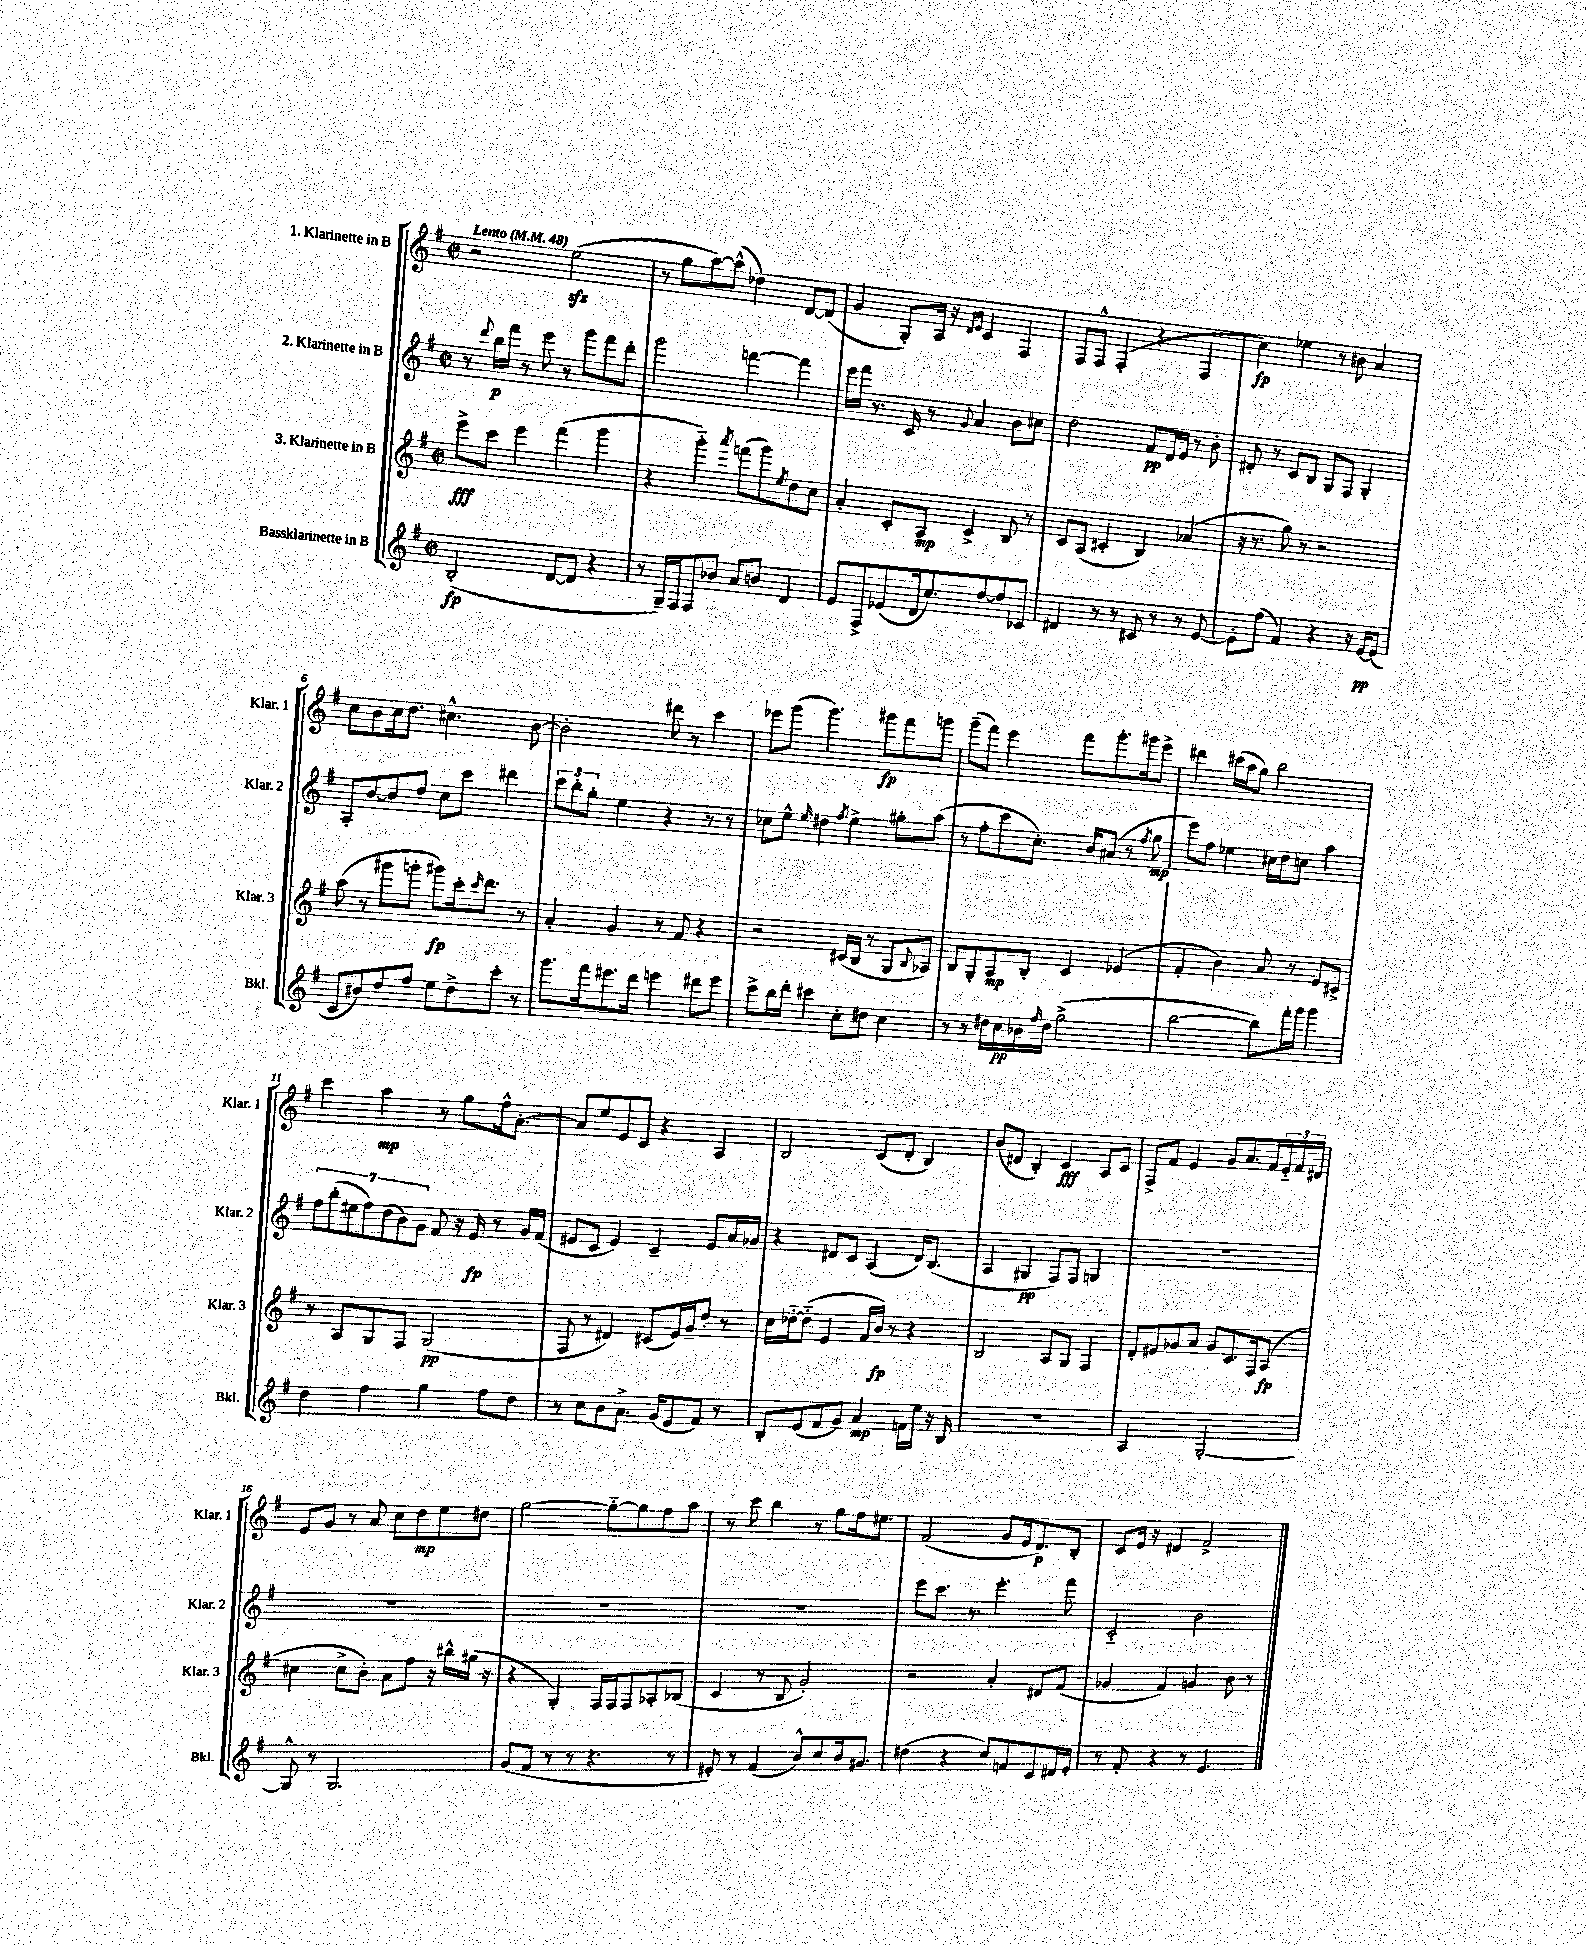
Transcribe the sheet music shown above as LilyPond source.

<<
\new StaffGroup <<
\new Staff = "s0" \with { instrumentName = "1. Klarinette in B" shortInstrumentName = "Klar. 1" } {
    \clef treble \key g \major \defaultTimeSignature \time 2/2 \tempo "Lento" 4 = 48
    r2 e''2\sfz( |
    r8 g''8 a''8~) a''8-^( des''4) d'8~ d'8( |
    g'4 g8-.) a16 r16 \grace { d'16 e'16 } c'4 fis4 |
    fis8 fis8-^ fis4-.( r4 fis4 |
    c''4\fp) ees''4 r8 bis'8 a'4 |
    c''8 b'8 c''16 d''8. cis''4.-^ b'8~ |
    b'2-. dis'''8 r8 c'''4 |
    ees'''8 g'''8( g'''4.) gis'''8\fp fis'''8 g'''8 |
    g'''8--( fis'''8) e'''4 fis'''8 g'''8.-. gis'''16 e'''8-> |
    dis'''4 cis'''16( a''16 g''8) b''2 |
    c'''4 a''4\mp r8 g''8 fis''16-^ a'8.~-. |
    a'8 e''8 e'8 c'8 r4 a4 |
    b2 c'8( d'8-. b4) |
    b'8( dis'8 b4-.) c'4\fff a8 c'8 |
    fis8-> fis'8 e'4 g'8 a'8. fis'16 \tuplet 3/2 { e'16-_ fis'16 dis'16 } |
    e'8 g'8 r8 a'8 c''8 d''8\mp e''8 dis''8 |
    g''2~ g''8~-_ g''8 fis''8 a''8 |
    r8 c'''8 b''4 r8 g''8 fis''16 eis''8. |
    fis'2( g'8 e'16 d'8.\p) b8-. |
    c'8 e'16 r16 dis'4 fis'2-> \bar "|." |
}
\new Staff = "s1" \with { instrumentName = "2. Klarinette in B" shortInstrumentName = "Klar. 2" } {
    \clef treble \key g \major \defaultTimeSignature \time 2/2
    r8 \appoggiatura { d'''8 } b''16\p fis'''16 r8 e'''8 r8 g'''8 fis'''8 d'''8-. |
    g'''2 f'''4~ f'''4 |
    e'''16 fis'''16 r8. c'16 r8 \appoggiatura { g'8 } a'4 b'8 cis''8 |
    d''2 fis'8\pp d'16 e'16 r8 b'8-. |
    dis'8-. r8 c'8 b8 g8 fis8 g4-. |
    a8-. b'8~ b'8 d''8 c''8 c'''8 dis'''4 |
    \tuplet 3/2 { c'''8 b''8-. g''8-. } e''4 r4 r8 r8 |
    ces''8 e''8-^ \grace { e''16 } dis''4 \acciaccatura { fis''8 } e''4-> gis''8-. a''8( |
    r8 fis''8-. c'''8 c''8.-.) b'16 ais'8( r8 \acciaccatura { fis''8 } g''8\mp |
    e'''8) fis''8 ees''4 cis''16 d''16 c''8 a''4 |
    \tuplet 7/4 { fis''8 b''8-.( eis''8 fis''8) d''8( b'8) g'8 } fis'8 r16 e'16\fp r8 g'16 fis'16( |
    eis'8 c'8 eis'4) c'4-- eis'8 a'16 ges'16 |
    r4 dis'8 c'8 a4( dis'16) b8.( |
    a4 gis4\pp fis8) fis8 g4 |
    R1 |
    R1 |
    R1 |
    R1 |
    e'''8 c'''8. r8. e'''4.-. fis'''8 |
    c'2-_ b'2 \bar "|." |
}
\new Staff = "s2" \with { instrumentName = "3. Klarinette in B" shortInstrumentName = "Klar. 3" } {
    \clef treble \key g \major \defaultTimeSignature \time 2/2
    e'''8->\fff c'''8 e'''4 fis'''4( g'''4 |
    r4 g'''4-_) \acciaccatura { a'''8 } f'''8( g'''8) \acciaccatura { e''8 } d''8 c''8 |
    a'4-. c'8-. a8\mp c'4-> b8 r8 |
    c'8 a8( cis'4-. b4) aes'4( |
    r16 r8. g''8) r8 r2 |
    a''8( r8 gis'''8 g'''8-. gis'''8\fp) c'''16-. \grace { c'''16 } d'''8. r8 |
    a'4-. g'4 r8 fis'8 r4 |
    r2 cis'16( b16 r8 g8 \appoggiatura { b8 } aes8) |
    b8 g8-. a8\mp b8-. c'4 ees'4( |
    fis'4-. b'4) a'8 r8 e'8 cis'8-> |
    r8 a8 g8 fis8 g2\pp( |
    fis8 r8 dis'4) cis'8( e'16) g'16-- d''8-. r8 |
    c''16 des''16~-_ des''8-_( e'4 fis'16 b'16\fp) r8 r4 |
    b2 a8 g8 fis4 |
    d'8-. eis'8 ges'8 a'8 ges'8 c'8. fis16 a8\fp( |
    cis''4 cis''8-> b'8-.) a'8 fis''8 r16 bis''16-^ gis''16( r16 |
    r4 g4-.) fis16 fis16 fis8 aes8-. bes8( |
    c'4 r8 b8 g'2-.) |
    r2 a'4-. dis'8 fis'8( |
    ges'4 fis'4) g'4 b'8 r8 \bar "|." |
}
\new Staff = "s3" \with { instrumentName = "Bassklarinette in B" shortInstrumentName = "Bkl." } {
    \clef treble \key g \major \defaultTimeSignature \time 2/2
    b2-.\fp( d'8~ d'8 r4 |
    r8 g16--) fis16 fis8 bes'8 a'8 b'8 d'4 |
    e'8 fis8-> ees'8( d'16 c''8.) d''8~ d''8 ces'8 |
    dis'4 r8 r8 cis'8 r8 r8 e'8~ |
    e'8-. fis''8( fis'4) r4 r16 e'16~\pp e'8( |
    c'8 bis'8) d''8 fis''8 e''8 d''8-> c'''8-. r8 |
    g'''8. fis'''16 eis'''8. d'''16 e'''4 dis'''8 e'''8 |
    c'''8-> b''16 d'''16-. cis'''4 c''8-. dis''8 c''4 |
    r8 r8 dis''16 c''16\pp bes'16 \grace { fis''16 } dis''16 g''2->( |
    b''2~ b''8) fis'''16-. g'''16 g'''4 |
    d''4 fis''4 g''4 fis''8 d''8 |
    r8 c''8 b'8 a'8.-> g'16( e'8 fis'8) r8 |
    b8-. e'8( fis'8 g'8) a'4\mp f'16 e''16 r16 b16 |
    R1 |
    a2 g2~-. |
    g8-^ r8 g2. |
    g'8( fis'8 r8 r8 r4. r8 |
    eis'8-.) r8 fis'4( b'8-^) c''8 b'16 gis'8. |
    dis''4( r4 c''8) f'8 c'8 dis'16 e'16-. |
    r8 fis'8-. r4 r8 e'4. \bar "|." |
}
>>
>>
